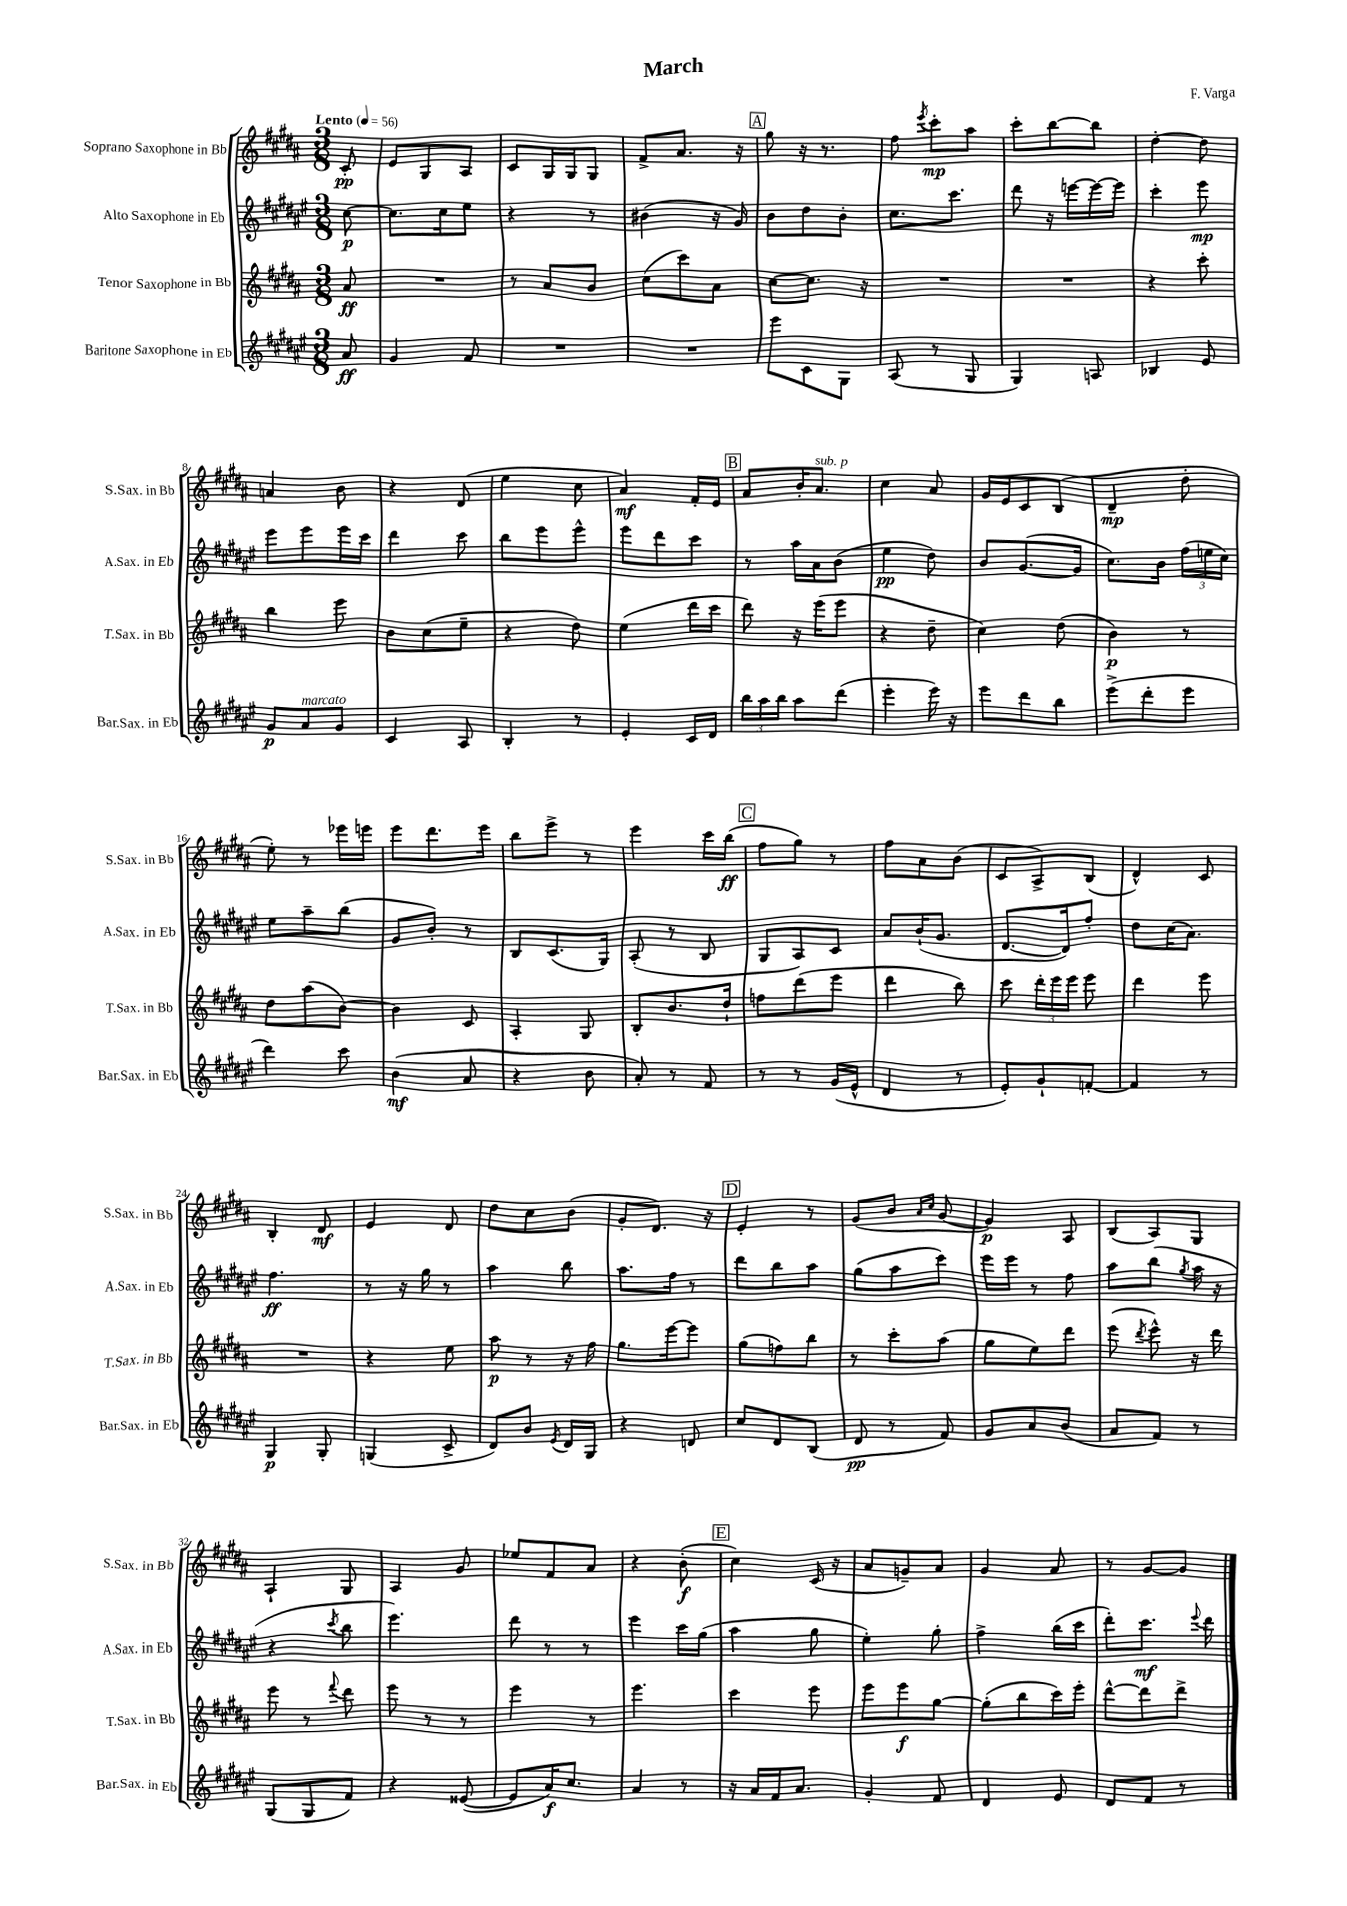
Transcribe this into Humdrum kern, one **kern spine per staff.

**kern	**kern	**kern	**kern
*staff4	*staff3	*staff2	*staff1
*clefG2	*clefG2	*clefG2	*clefG2
*k[f#c#g#d#a#e#]	*k[f#c#g#d#a#]	*k[f#c#g#d#a#e#]	*k[f#c#g#d#a#]
*M3/8	*M3/8	*M3/8	*M3/8
*MM56	*MM56	*MM56	*MM56
8a#	8a#	[8cc#	8c#'
=	=	=	=
4g#	4.r	8.cc#]	8e
.	.	.	8G#
.	.	16cc#	.
8f#	.	8ee#	8A#
=	=	=	=
4.r	8r	4r	8c#
.	8a#	.	16G#
.	.	.	16G#
.	8b	8r	8G#
=	=	=	=
4.r	(8cc#	(4b#	8f#^
.	8ccc#)	.	8.a#
.	8a#	16r	.
.	.	16g#)	16r
=	=	=	=
8eee#	[8cc#	8b	8gg#
8c#	8.cc#]	8dd#	16r
.	.	.	8.r
8G#	.	8b'	.
.	16r	.	.
=	=	=	=
(8A#	4.r	8.cc#	8ff#
.	.	.	8qeee
8r	.	.	8ccc#'
.	.	8.ccc#	.
8G#	.	.	8aa#
=	=	=	=
4G#)	4.r	8ddd#	8ccc#'
.	.	16r	[8bb
.	.	[16eee	.
8A	.	16eee_	8bb]
.	.	16eee]	.
=	=	=	=
4B-	4r	4ccc#'	[4dd#'
8e#	8ccc#'	8eee#	8dd#]
=	=	=	=
8g#	4bb	8eee#	4a
8a#	.	8eee#	.
8g#	8eee	16eee#	8b
.	.	16ccc#	.
=	=	=	=
4c#	8b	4ddd#	4r
.	(8cc#	.	.
8A#	8ee~	8ccc#	(8d#
=	=	=	=
4B'	4r	8bb	4ee
.	.	8eee#	.
8r	8dd#)	8eee#^^	8cc#
=	=	=	=
4e#'	(4ee	8eee#	4a#)
.	.	8ddd#	.
16c#	16ddd#	8ccc#	16f#'
16d#	16ccc#	.	16e
=	=	=	=
24bb	8ddd#)	8r	8a#
24aa#	.	.	.
24bb	.	.	.
8aa#	16r	16aa#	16b'
.	(16eee	16a#	8.a#
(8ddd#	8eee	(8b	.
=	=	=	=
4eee#'	4r	4ee#	4cc#
16eee#)	8dd#~	8dd#)	8a#
16r	.	.	.
=	=	=	=
8eee#	4cc#)	8b	16g#
.	.	.	16e
8ddd#	.	([8.g#	8c#
8bb	(8dd#	.	(8B
.	.	16g#]	.
=	=	=	=
(8eee#^	4b)	8.cc#)	4d#~
8ddd#'	.	.	.
.	.	16b	.
8eee#	8r	(24ff#	8dd#'
.	.	24ee	.
.	.	24cc#)	.
=	=	=	=
4ddd#)	8dd#	8ee#	8ee')
.	(8aa#	8aa#~	8r
8ccc#	[8b)	(8bb	16eee-
.	.	.	16eee
=	=	=	=
(4b	4b]	8g#	8eee
.	.	8b')	8.ddd#
8a#	8c#	8r	.
.	.	.	16eee
=	=	=	=
4r	4A#'	8B	8bb
.	.	(8.c#	8eee^
8b	8G#	.	8r
.	.	16G#)	.
=	=	=	=
8a#')	8B'	(8A#'	4eee
8r	8.b	8r	.
8f#	.	8B	16ccc#
.	16dd#`	.	(16bb
=	=	=	=
8r	8ff	8G#	8ff#
8r	(8ddd#	8A#)	8gg#)
(16g#	8eee	8c#	8r
16e#^^	.	.	.
=	=	=	=
4d#	4ddd#	8a#	8ff#
.	.	(16b`	8a#
.	.	8.g#	.
8r	8bb)	.	(8b
=	=	=	=
8e#')	8ccc#	[8.d#	8c#
8g#`	24ddd#'	.	8A#^)
.	24eee	.	.
.	.	16d#])	.
.	24eee	.	.
[8f'	8eee	8ff#'	(8B
=	=	=	=
4f]	4ddd#	8dd#	4d#^^)
.	.	(16cc#	.
.	.	8.a#)	.
8r	8eee	.	8c#
=	=	=	=
4G#	4.r	4.ff#	4B'
8G#'	.	.	8d#
=	=	=	=
(4G	4r	8r	4e
.	.	16r	.
.	.	16gg#	.
8c#^	8ee	8r	8d#
=	=	=	=
8d#)	8aa#	4aa#	8dd#
8b	8r	.	8cc#
8qe#	.	.	.
16d#	16r	8bb	(8b
16G#	16ff#	.	.
=	=	=	=
4r	8.gg#	8.aa#	8g#'
.	.	.	8.d#)
.	[16eee	16ff#	.
8d	8eee]	8r	.
.	.	.	16r
=	=	=	=
8cc#	(8gg#	8ddd#	4e'
8d#	8ff)	8bb	.
(8B	8bb	8aa#	8r
=	=	=	=
8d#	8r	(8gg#	(8g#
8r	8ccc#'	8aa#	8b
.	.	.	16qqa#
.	.	.	16qqcc#
8f#)	(8aa#	8ccc#)	[8g#
=	=	=	=
8g#	8gg#	16eee#	4g#])
.	.	16eee#	.
8a#	8ee)	8r	.
(8b	8ddd#	8ff#	8A#
=	=	=	=
8a#	(8eee	8aa#	(8B
.	8qddd#	.	.
8f#)	8eee^^)	(8bb	8A#)
.	.	8qgg#	.
8r	16r	16aa#	8G#
.	16ddd#	16r	.
=	=	=	=
(8G#	8eee	4r	4A#`
8G#	8r	.	.
.	8qqfff#	8qccc#	.
8f#)	8ddd#	8bb	8G#
=	=	=	=
4r	8eee	4.eee#)	4A#
.	8r	.	.
([8e##	8r	.	8g#
=	=	=	=
8e##]	4eee	8ddd#	8ee-
16a#)	.	8r	8f#
8.cc#	.	.	.
.	8r	8r	8a#
=	=	=	=
4a#	4.eee	4eee#	4r
8r	.	16ccc#	(8b'
.	.	(16gg#	.
=	=	=	=
16r	4ccc#	4aa#	4cc#)
16a#	.	.	.
16f#	.	.	.
8.a#	.	.	.
.	8eee	8gg#	(16c#
.	.	.	16r
=	=	=	=
4g#'	8eee	4ee#')	8a#
.	8eee	.	8g~)
8f#	[8gg#	8gg#'	8a#
=	=	=	=
4d#	(8gg#']	4ff#^	4g#
.	8bb	.	.
8e#	16ccc#)	(16bb	8a#
.	16eee'	16ccc#	.
=	=	=	=
8d#	[8ddd#^^	8ddd#')	8r
8f#	8ddd#]	8.ccc#	[8g#
8r	8ddd#^	.	8g#]
.	.	8qqeee#	.
.	.	16ddd#	.
==	==	==	==
*-	*-	*-	*-
